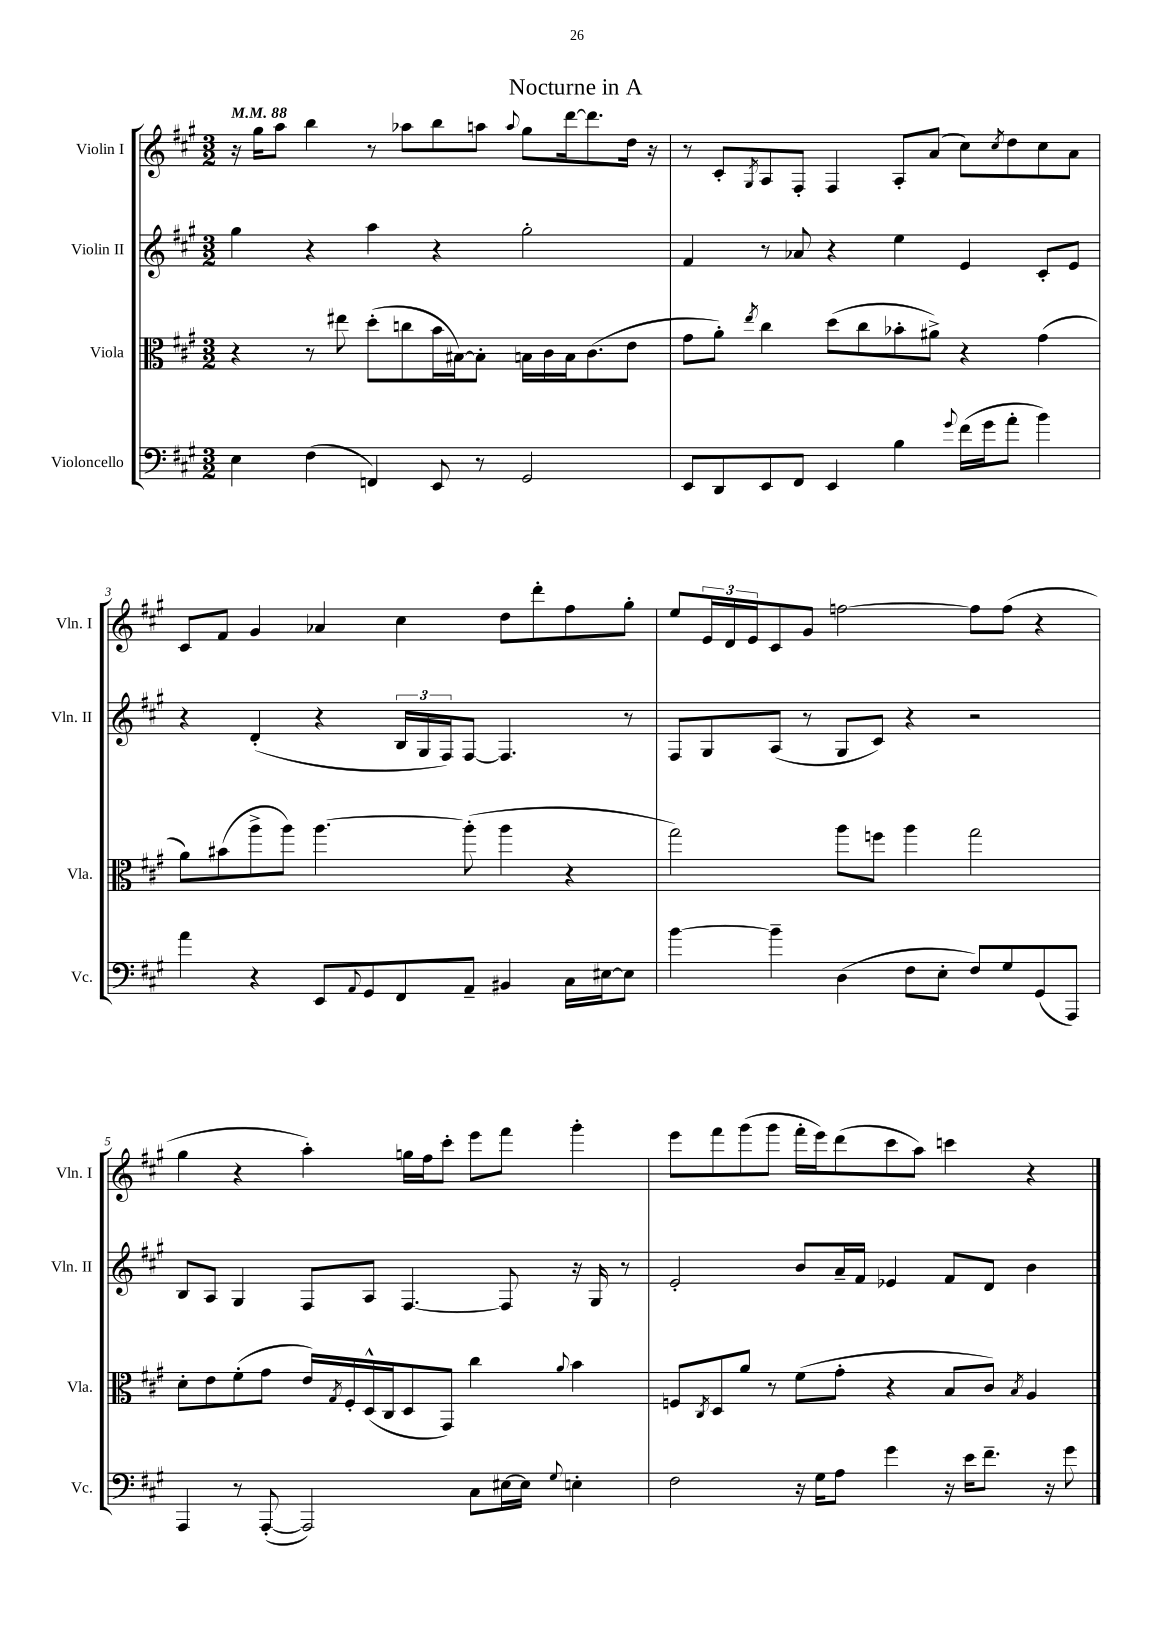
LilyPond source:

\header { title = "Nocturne in A" }
<<
\new StaffGroup <<
\new Staff = "s0" \with { instrumentName = "Violin I" shortInstrumentName = "Vln. I" } {
    \clef treble \key a \major \numericTimeSignature \time 3/2 \tempo 4 = 88
    r16 gis''16 a''8 b''4 r8 aes''8 b''8 a''8 \appoggiatura { a''8 } gis''8 d'''16~ d'''8. d''16 r16 |
    r8 cis'8-. \acciaccatura { gis8 } a8 fis8-. fis4 a8-. a'8( cis''8) \acciaccatura { cis''8 } d''8 cis''8 a'8 |
    cis'8 fis'8 gis'4 aes'4 cis''4 d''8 d'''8-. fis''8 gis''8-. |
    e''8 \tuplet 3/2 { e'16 d'16 e'16 } cis'8 gis'8 f''2~ f''8 f''8( r4 |
    gis''4 r4 a''4-.) g''16 fis''16 cis'''8-. e'''8 fis'''8 gis'''4-. |
    e'''8 fis'''8 gis'''8( gis'''8 fis'''16-. e'''16) d'''8( cis'''8 a''8) c'''4 r4 \bar "|." |
}
\new Staff = "s1" \with { instrumentName = "Violin II" shortInstrumentName = "Vln. II" } {
    \clef treble \key a \major \numericTimeSignature \time 3/2
    gis''4 r4 a''4 r4 gis''2-. |
    fis'4 r8 aes'8 r4 e''4 e'4 cis'8-. e'8 |
    r4 d'4-.( r4 \tuplet 3/2 { b16 gis16 fis16) } fis8~ fis4. r8 |
    fis8 gis8 a8( r8 gis8 cis'8) r4 r2 |
    b8 a8 gis4 fis8 a8 fis4.~ fis8 r16 gis16 r8 |
    e'2-. b'8 a'16-- fis'16 ees'4 fis'8 d'8 b'4 \bar "|." |
}
\new Staff = "s2" \with { instrumentName = "Viola" shortInstrumentName = "Vla." } {
    \clef alto \key a \major \numericTimeSignature \time 3/2
    r4 r8 eis''8 d''8-.( c''8 b'16 bis16~) bis8-. b16 cis'16 b16 cis'8.( e'8 |
    gis'8 a'8-.) \acciaccatura { e''8 } cis''4 d''8( cis''8 bes'8-. ais'8->) r4 gis'4( |
    a'8) bis'8( a''8-> a''8) a''4.~ a''8-.( a''4 r4 |
    gis''2) a''8 f''8 a''4 gis''2 |
    d'8-. e'8 fis'8-.( gis'8 e'16) \acciaccatura { gis8 } fis16-. d16-^( cis16 d8 gis,8) cis''4 \appoggiatura { a'8 } b'4 |
    f8 \acciaccatura { cis8 } d8 a'8 r8 fis'8( gis'8-. r4 b8 cis'8) \acciaccatura { b8 } a4 \bar "|." |
}
\new Staff = "s3" \with { instrumentName = "Violoncello" shortInstrumentName = "Vc." } {
    \clef bass \key a \major \numericTimeSignature \time 3/2
    e4 fis4( f,4) e,8 r8 gis,2 |
    e,8 d,8 e,8 fis,8 e,4 b4 \appoggiatura { gis'8 } fis'16( gis'16 a'8-. b'4) |
    a'4 r4 e,8 \appoggiatura { a,8 } gis,8 fis,8 a,8-- bis,4 cis16 eis16~ eis8 |
    b'4~ b'4-- d4( fis8 e8-. fis8) gis8 gis,8( a,,8) |
    a,,4 r8 a,,8~-.( a,,2) cis8 eis16~ eis16 \appoggiatura { gis8 } e4-. |
    fis2 r16 gis16 a8 gis'4 r16 e'16 fis'8.-- r16 gis'8 \bar "|." |
}
>>
>>
